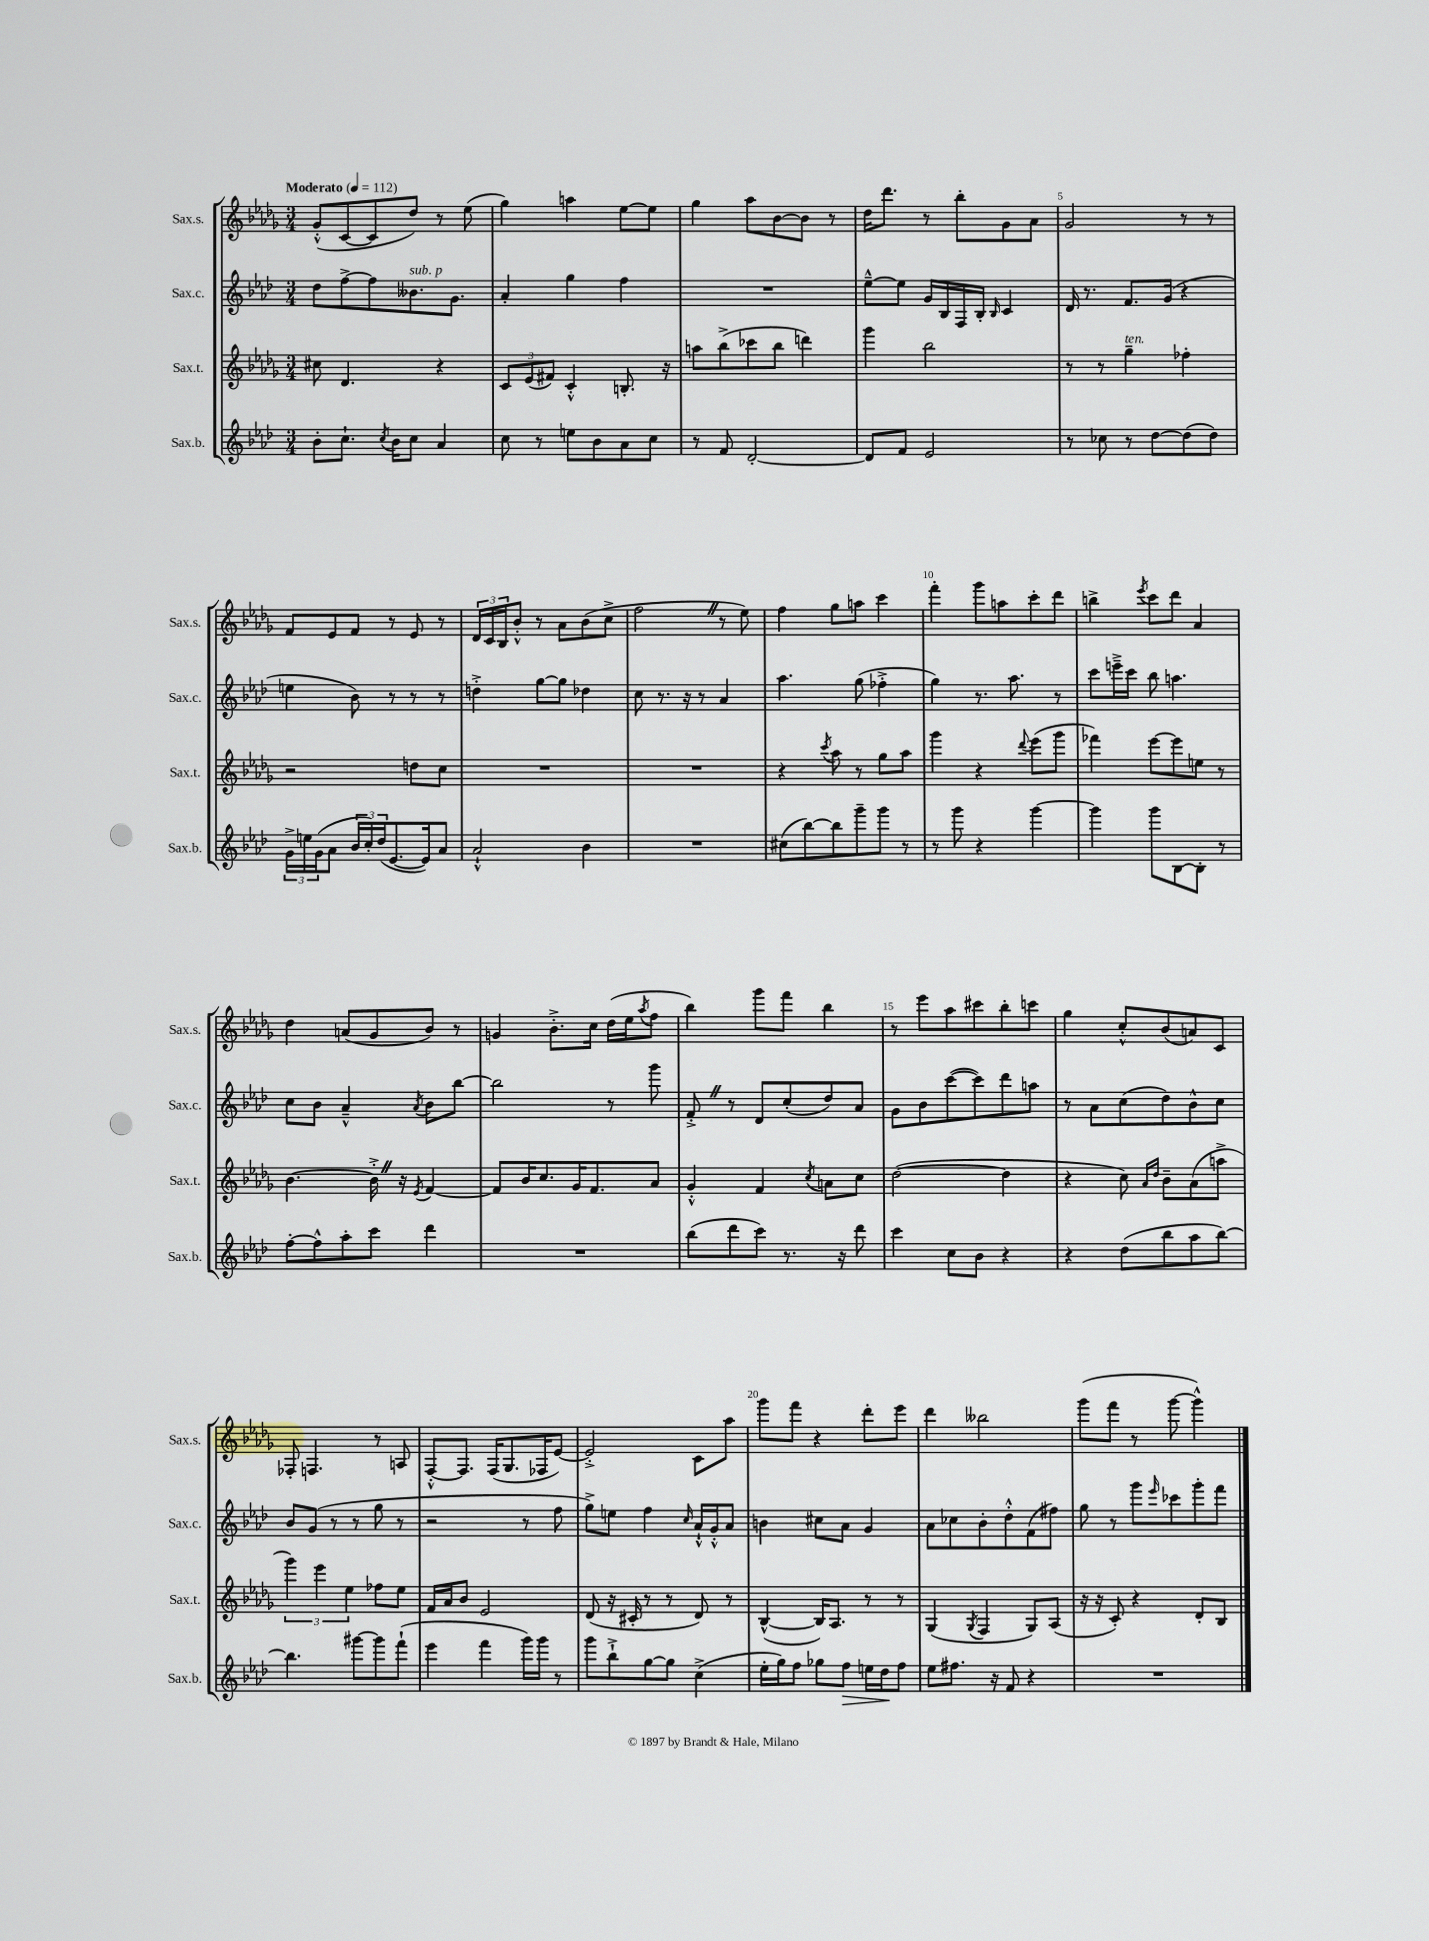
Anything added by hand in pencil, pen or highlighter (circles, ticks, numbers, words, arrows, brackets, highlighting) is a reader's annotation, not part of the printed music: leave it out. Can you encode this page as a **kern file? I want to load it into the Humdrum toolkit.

**kern	**dynam	**kern	**kern	**kern
*part4	*part4	*part3	*part2	*part1
*staff4	*staff4	*staff3	*staff2	*staff1
*I"Sax.b.	*	*I"Sax.t.	*I"Sax.c.	*I"Sax.s.
*I'Sax.b.	*	*I'Sax.t.	*I'Sax.c.	*I'Sax.s.
*clefG2	*	*clefG2	*clefG2	*clefG2
*k[b-e-a-d-]	*	*k[b-e-a-d-g-]	*k[b-e-a-d-]	*k[b-e-a-d-g-]
*M3/4	*	*M3/4	*M3/4	*M3/4
*MM112	*	*MM112	*MM112	*MM112
=1	=1	=1	=1	=1
!	!	!	!	!LO:TX:a:B:t=Moderato
8b-'\L	.	8cc#X\	8dd-\L	(8g-'^^/L
8.cc`\J	.	4.d-/	[8ff^\	[8c/
.	.	.	8ff\]	8c/]
8qcc/	.	.	.	.
16b-\KL	.	.	.	.
!	!	!	!LO:TX:a:i:t=sub. p	!
8cc\J	.	.	8.b--X\	8dd-/J)
4a-/	.	4r	.	8r
.	.	.	8.g\J	.
.	.	.	.	(8ee-\
=2	=2	=2	=2	=2
8cc\	.	12c/L	4a-'/	4gg-\)
.	.	(12e-/	.	.
8r	.	.	.	.
.	.	12f#X/J)	.	.
8een\L	.	4c'^^/	4gg\	4aan\
8b-\	.	.	.	.
8a-\	.	8.Bn'/	4ff\	[8ee-\L
8cc\J	.	.	.	8ee-\J]
.	.	16r	.	.
=3	=3	=3	=3	=3
8r	.	8aan\L	2.r	4gg-\
8f/	.	(8bb-^\	.	.
[2d-'/	.	8ccc-X\	.	8aa-\L
.	.	8bb-\J	.	[8b-\
.	.	4dddn\)	.	8b-\J]
.	.	.	.	8r
=4	=4	=4	=4	=4
8d-/L]	.	4ggg-\	[8ee-~^^\L	16dd-\KL
.	.	.	.	8.ddd-\J
8f/J	.	.	8ee-\J]	.
2e-/	.	2bb-\	16g/LL	8r
.	.	.	16B-/	.
.	.	.	16F/	8bb-'\L
.	.	.	16B-'/JJ	.
.	.	.	16qqB-/	.
.	.	.	4c/	8g-\
.	.	.	.	8a-\J
=5	=5	=5	=5	=5
8r	.	8r	16d-/	2g-/
.	.	.	8.r	.
8cc-X\	.	8r	.	.
!	!	!LO:TX:a:i:t=ten.	!	!
8r	.	4gg-~\	8.f/L	.
[8dd-\L	.	.	.	.
.	.	.	(16g/Jk	.
(8dd-\]	.	4ff-X'\	4r	8r
8dd-\J)	.	.	.	8r
!!LO:LB:g=z
=6	=6	=6	=6	=6
24g^\LL	.	2r	4een\	8f/L
24een\	.	.	.	.
(24g\J	.	.	.	.
8a-\J	.	.	.	8e-/
24b-/LL	.	.	8b-\)	8f/J
24cc'/)	.	.	.	.
(24dd-/J	.	.	.	.
[8.e-/	.	.	8r	8r
.	.	8ddn\L	8r	8e-/
16e-/k])	.	.	.	.
8a-/J	.	8cc\J	8r	8r
=7	=7	=7	=7	=7
2a-`^^/	.	2.r	4ddn'^\	24d-/LL
.	.	.	.	24c/
.	.	.	.	24B-/J
.	.	.	.	8b-'^^/J
.	.	.	[8gg\L	8r
.	.	.	8gg\J]	8a-\L
4b-\	.	.	4dd-X\	(8b-\
.	.	.	.	8cc^\J
=8	=8	=8	=8	=8
2.r	.	2.r	8cc\	2ffZ\
.	.	.	8.r	.
.	.	.	16r	.
.	.	.	8r	.
.	.	.	4a-/	8r
.	.	.	.	8ee-\)
=9	=9	=9	=9	=9
(8cc#X\L	.	4r	4.aa-\	4ff\
[8bb-\)	.	.	.	.
.	.	8qccc/	.	.
8bb-\]	.	8aa-\	.	8gg-\L
8ggg~\	.	8r	(8gg\	8aan\J
8ggg\J	.	8gg-\L	4ff-X'^\	4ccc\
8r	.	8aa-\J	.	.
=10	=10	=10	=10	=10
8r	.	4ggg-\	4gg\)	4fff'\
8ggg\	.	.	.	.
4r	.	4r	8.r	8ggg-\L
.	.	.	.	8aan\
.	.	.	8.aa-\	.
.	.	8qqddd-/	.	.
[4ggg\	.	(8eee-\L	.	8ccc'\
.	.	8ggg-\J	8r	8ddd-\J
=11	=11	=11	=11	=11
4ggg\]	.	4fff-X\)	8ccc\L	4bbn^\
.	.	.	16eeen~^\L	.
.	.	.	16ccc\JJ	.
.	.	.	.	8qeee-/
8ggg\L	.	[8eee-\L	8bb-\	8ccc\L
[8B-\	.	8eee-\]	4.aan\	8ddd-\J
8B-'\J]	.	8een\J	.	4a-/
8r	.	8r	.	.
!!LO:LB:g=z
=12	=12	=12	=12	=12
[8ff'\L	.	[4.b-\	8cc\L	4dd-\
8ff^^\]	.	.	8b-\J	.
8aa-'\	.	.	4a-~^^/	(8an/L
8ccc\J	.	16b-'^Z\]	.	8g-/
.	.	16r	.	.
.	.	8qe-/	8qa-/	.
4ddd-\	.	[4f/	8b-\L	8b-/J)
.	.	.	[8bb-\J	8r
=13	=13	=13	=13	=13
2.r	.	8f/L]	2bb-\]	4gn/
.	.	16b-/K	.	.
.	.	8.cc/	.	.
.	.	.	.	8.b-'^\L
.	.	16g-/K	.	.
.	.	8.f/	.	16cc\Jk
.	.	.	8r	(16dd-\LL
.	.	.	.	16ee-\J
.	.	.	.	8qaa-/
.	.	8a-/J	8ggg\	8ff\J
=14	=14	=14	=14	=14
(8bb-\L	.	4g-'^^/	8f'^Z/	4bb-\)
8ddd-\	.	.	8r	.
8ccc\J)	.	4f/	8d-/L	8ggg-\L
8.r	.	.	(8cc'/	8fff\J
.	.	8qcc/	.	.
.	.	8an\L	8dd-/)	4bb-\
16r	.	.	.	.
8ddd-\	.	8cc\J	8a-/J	.
=15	=15	=15	=15	=15
4ccc\	.	([2dd-\	8g\L	8r
.	.	.	8b-\	8eee-\L
8cc\L	.	.	([8ccc\	8aa-\
8b-\J	.	.	8ccc\])	8ccc#X\
4r	.	4dd-\]	8ddd-\	8bb-'\
.	.	.	8aan\J	8cccn\J
=16	=16	=16	=16	=16
4r	.	4r	8r	4gg-\
.	.	.	8a-\L	.
(8dd-\L	.	8cc\)	(8cc\	8cc'^^/L
.	.	16qqa-/LL	.	.
.	.	16qqdd-/JJ	.	.
8bb-\	.	8b-~\L	8dd-\)	(8b-/
8aa-\	.	(8a-\	8b-^^\	8an/)
[8bb-\J)	.	8aan^\J	8cc\J	8c/J
!!LO:LB:g=z
=17	=17	=17	=17	=17
4.bb-\]	.	6ggg-\)	8b-/L	8F-X'/
.	.	.	(8g/J	4.Fn/
.	.	6eee-\	.	.
.	.	.	8r	.
.	.	6ee-\	.	.
[8ggg#X\L	.	.	8r	.
8ggg#\]	.	8ff-X\L	8gg\	8r
(8fff`\J	.	8ee-\J	8r	8An/
=18	=18	=18	=18	=18
4eee-\	.	16f/LL	2r	[8F'^^/L
.	.	16a-/J	.	.
.	.	8b-/J	.	8.F/J]
4fff\	.	2e-/	.	.
.	.	.	.	(16F/KL
.	.	.	.	8.G-/
16ggg\LL)	.	.	8r	.
16ggg\JJ	.	.	.	16F-X/K
8r	.	.	8ff\	[8e-/J)
=19	=19	=19	=19	=19
8ggg\L	.	(8d-/	8gg^\L)	2e-'^/]
8bb-`^\	.	16r	8een\J	.
.	.	16c#X'/	.	.
[8gg\	.	8r	4ff\	.
8gg\J]	.	8r	.	.
.	.	.	16qqcc/	.
(4cc^\	.	8d-/)	16a-`^^/LL	8c\L
.	.	.	16g'^^/J	.
.	.	8r	8a-/J	8aa-\J
=20	=20	=20	=20	=20
16ee-'\LL	.	([4B-^^/	4bn\	8ggg-\L
16gg\J)	.	.	.	.
8ff\J	.	.	.	8fff\J
8gg-X\L	.	16B-/KL])	8cc#X\L	4r
.	.	8.A-/J	.	.
!	!LO:HP:b	!	!	!
8ff\J	>	.	8a-\J	.
16een\LL	.	8r	4g/	8ddd-'\L
16dd-\J	.	.	.	.
8ff\J	]	8r	.	8eee-\J
=21	=21	=21	=21	=21
8ee-\L	.	(4G-/	8a-\L	4ddd-\
8.ff#X\J	.	.	8cc-X\	.
.	.	8qG-/	.	.
.	.	4F/	8b-'\	2bb--X\
16r	.	.	.	.
8f/	.	.	8dd-'^^\	.
4r	.	8G-/L)	(8f\	.
.	.	(8A-/J	8ff#X\J)	.
=22	=22	=22	=22	=22
2.r	.	16r	8gg\	(8ggg-\L
.	.	16r	.	.
.	.	8c'/)	8r	8fff\J
.	.	4r	8ggg\L	8r
.	.	.	16qqeee-/	.
.	.	.	8ccc-X\	[8ggg-\
.	.	8d-'/L	8ggg'\	4ggg-^^\])
.	.	8B-/J	8fff\J	.
==	==	==	==	==
*-	*-	*-	*-	*-
